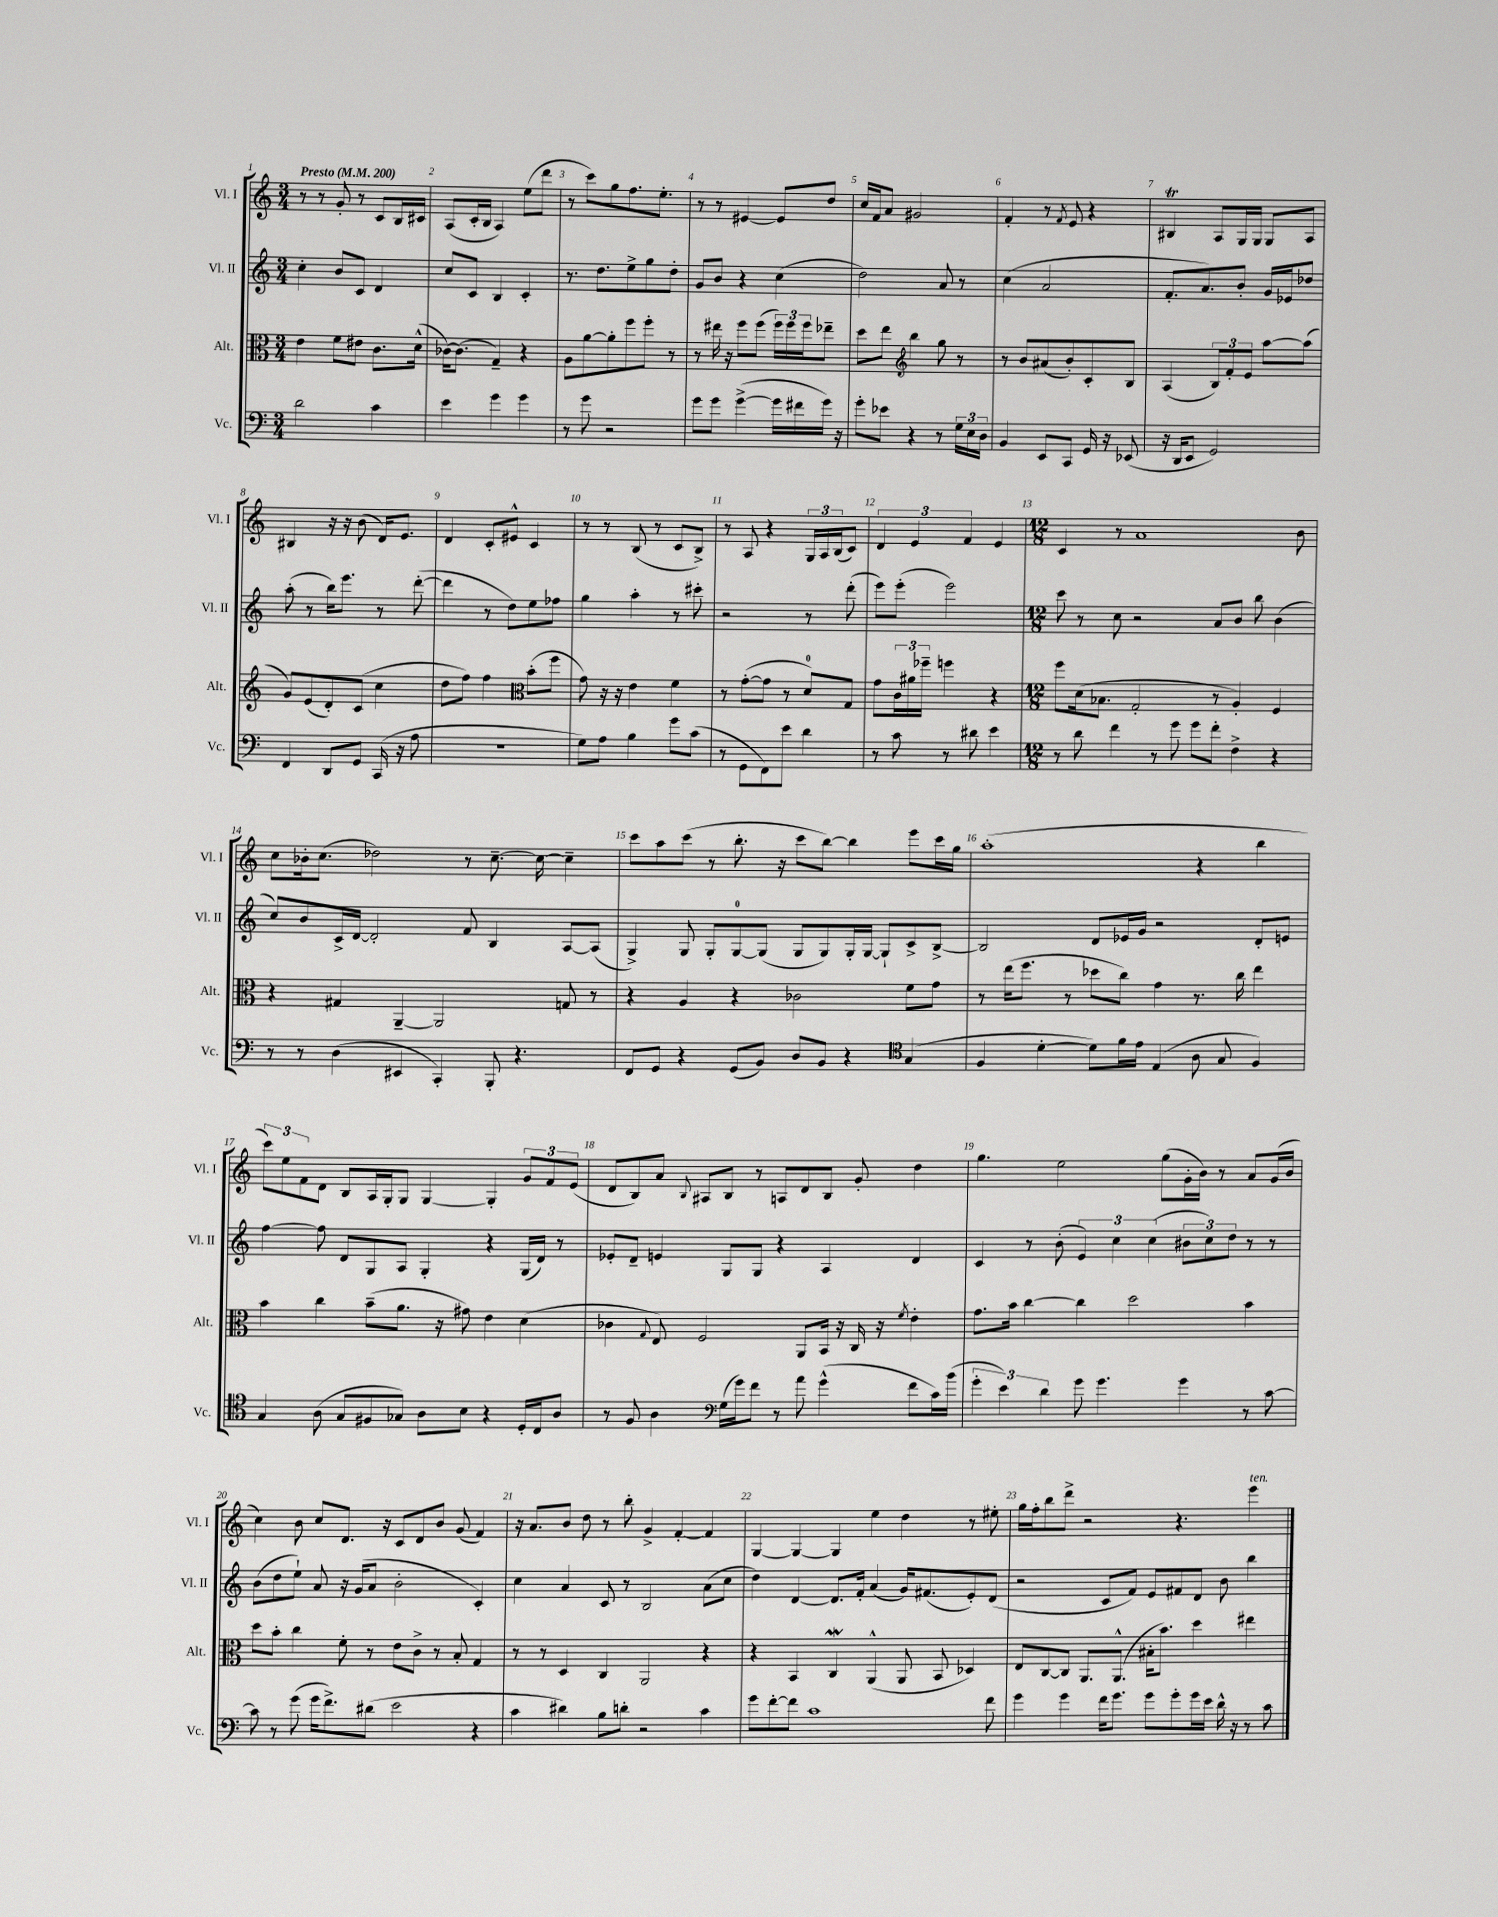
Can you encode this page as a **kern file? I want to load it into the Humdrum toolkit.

**kern	**kern	**kern	**kern
*part4	*part3	*part2	*part1
*staff4	*staff3	*staff2	*staff1
*I"Vc.	*I"Alt.	*I"Vl. II	*I"Vl. I
*I'Vc.	*I'Alt.	*I'Vl. II	*I'Vl. I
*clefF4	*clefC3	*clefG2	*clefG2
*k[]	*k[]	*k[]	*k[]
*M3/4	*M3/4	*M3/4	*M3/4
*MM200	*MM200	*MM200	*MM200
=1	=1	=1	=1
!	!	!	!LO:TX:a:B:t=Presto
2d\	4e\	4cc'\	8r
.	.	.	8r
.	8f\L	8b/L	8g'/
.	8e#X\J	8c/J	8r
4c\	8.c\L	4d/	8c/L
.	.	.	16B/L
.	(16d^^\Jk	.	16c#X/JJ
=2	=2	=2	=2
4e\	[16c-X\KL)	8cc/L	(8A/L
.	(8.c-\J]	.	.
.	.	8c/J	16c'/L
.	.	.	16B/JJ
4g\	4G~/)	4B/	4A/)
4g\	4r	4c'/	(8ee\L
.	.	.	8ddd\J
=3	=3	=3	=3
8r	8A\L	8.r	8r
8g\	[8a\	.	8ccc\L)
.	.	8.dd\L	.
2r	8a'\]	.	8gg\
.	8ff\	8ee^\	8.ff\
.	8ff'\J	8gg\	.
.	.	.	8.ee'\J
.	8r	8dd'\J	.
=4	=4	=4	=4
8g\L	8r	8g/L	8r
8g\J	16ee#X\	8b/J	8r
.	16r	.	.
([4g^\	8ff\L	4r	[4e#X/
.	(8ff\J	.	.
16g\LL]	24ff\LL)	(4cc\	8e#/L]
.	24ff\	.	.
16f#X\	.	.	.
.	24ff\J	.	.
16g\JJ)	8ee-X~\J	.	8dd/J
16r	.	.	.
=5	=5	=5	=5
8g'\L	8dd\L	2dd\)	16cc/LL
.	.	.	16f/J
8e-X\J	8ee\J	.	8a/J
*	*clefG2	*	*
4r	4bb\	.	2g#X/
8r	8gg\	8a/	.
24G\LL	8r	8r	.
24E\	.	.	.
24D\JJ	.	.	.
=6	=6	=6	=6
4BB/	8r	(4cc\	4f'/
.	8b/L	.	.
8EE/L	(8a#X/	2a/	8r
.	.	.	8qf/
8CC/J	8b'/)	.	8e/
16GG/	8c'/	.	4r
16r	.	.	.
(8EE-X/	8B/J	.	.
=7	=7	=7	=7
16r	(4A/	8.f'/L	4B#Xt/
16DD/KL	.	.	.
8EE/J	.	.	.
.	.	8.a/)	.
2GG/)	12B/L)	.	8A/L
.	12f'/	.	.
.	.	8b'/J	16G/L
.	12e/J	.	.
.	.	.	16G/JJ
.	[8aa\L	16g/LL	8G/L
.	.	16e-X/J	.
.	(8aa\J]	8dd-X/J	8A/J
!!LO:LB:g=z
=8	=8	=8	=8
4FF/	8g/L)	(8aa'\	4B#X/
.	(8e/	8r	.
8DD/L	8d'/)	16bb\KL)	16r
.	.	8.eee\J	16r
8GG/J	(8c/J	.	(8b\
(16CC/	4cc\	8r	16d/KL)
16r	.	.	8.e/J
8A\	.	([8ddd'\	.
=9	=9	=9	=9
2.r	8dd\L	4ddd\]	4d/
.	8ff\J)	.	.
.	4ff\	8r	8c'/L
.	.	8dd\L)	8e#X^^/J
.	(8b'\L	8ee\	4c/
.	8ff\J	8ff-X\J	.
=10	=10	=10	=10
*	*clefC3	*	*
8G\L)	8g\)	4gg\	8r
8A\J	16r	.	8r
.	16r	.	.
4B\	4e\	4aa'\	(8B/
.	.	.	8r
8g\L	4f\	8r	8c/L
(8c\J	.	8ccc#X'\	8B^/J)
=11	=11	=11	=11
8r	8r	2r	8r
8GG\L	([8g'\L	.	8A/
8FF\)	8g\J]	.	4r
8e\J	8r	.	.
4d\	8d/L)	8r	24G/LL
.	.	.	24A/
.	.	.	(24B/J
.	8G/J	(8ddd'\	8c/J)
=12	=12	=12	=12
8r	8g\L	8eee\L)	6d/
8c\	24c\L	(8eee'\J	.
.	24a#X\	.	6e/
.	24ff-X~\JJ	.	.
8r	4ffn\	2eee\)	.
.	.	.	6f/
8d#X\	.	.	.
4e\	4r	.	4e/
=13	=13	=13	=13
*M12/8	*M12/8	*M12/8	*M12/8
8r	8ff\L	8ccc\	4c/
8d\	(16d\k	8r	.
.	8.B-X\J	.	.
4f\	.	8cc\	8r
.	2G'/	2r	1a
8r	.	.	.
8g\	.	.	.
8g\L	.	.	.
8f'\J	8r	8a/L	.
4F^\	4A'/)	8b/J	.
.	.	8bb\	.
4r	4F/	(4b\	.
.	.	.	8b\
!!LO:LB:g=z
=14	=14	=14	=14
8r	4r	8cc/L)	8cc\L
8r	.	8b/	16b-X'\k
.	.	.	(8.cc\J
(4D\	4G#X/	16c^/L	.
.	.	[16d/JJ	.
.	.	2d'/]	2dd-X\)
4EE#X/	[4AA~/	.	.
4CC'/)	2AA/]	.	.
.	.	8f/	8r
8BBB'/	.	4B/	[8.cc~\
4.r	.	.	.
.	.	.	16cc\_
.	8Gn/	[8A/L	4cc~\]
.	8r	(8A/J]	.
=15	=15	=15	=15
8FF/L	4r	4G^/)	8ccc\L
8GG/J	.	.	8aa\
4r	4A/	8G/	(8ccc\J
.	.	8G'/L	8r
(8GG/L	4r	[8G/	8.bb'\
8BB/J)	.	(8G/J]	.
.	.	.	16r
8D/L	2c-X\	8G/L	8ccc\L
8BB/J	.	8G/)	[8bb\J)
4r	.	16G'/L	4bb\]
.	.	[16G/JJ	.
.	.	8G`/L]	.
*clefC4	*	*	*
(4G/	8f\L	8c^/	8eee\L
.	8g\J	[8B^/J	16ccc\L
.	.	.	16gg\JJ
=16	=16	=16	=16
4F/	8r	2B/]	(1aa'
.	(16ee\KL	.	.
.	8.ff\J	.	.
[4d'\	.	.	.
.	8r	.	.
8d\L])	8dd-X\L	8d/L	.
16f\L	8cc\J)	16e-X/L	.
16e\JJ	.	16g/JJ	.
(4E/	4g\	2r	.
8A\	8.r	.	4r
8G/	.	.	.
.	16cc\	.	.
4F/)	4ee\	8d'/L	4bb\
.	.	8en/J	.
!!LO:LB:g=z
=17	=17	=17	=17
4G/	4b\	[4ff\	12ccc\L)
.	.	.	12ee\
.	.	.	12f\
(8A\	4cc\	8ff\]	8d\J
8G/L	.	8d/L	8B/L
8F#X/	(8b~\L	8G/	16A/L
.	.	.	16G'/J
8G-X/J)	8.a\J	8A/J	8G/J
8A\L	.	4G'/	[4G/
.	16r	.	.
8B\J	8g#X\)	.	.
4r	4e\	4r	4G'/]
16D'/LL	(4d\	(16G/LL	12g/L
16C/J	.	16d/JJ)	.
.	.	.	12f/
8A/J	.	8r	.
.	.	.	(12e/J
=18	=18	=18	=18
8r	4c-X\	8e-X'/L	8d/L
8F/	.	8d~/J	8B/)
.	8qqG/	.	.
4A\	8E/)	4en/	8a/J
.	.	.	8qqB/
.	2F/	.	8A#X/L
(16G\LL	.	8G/L	8B/J
16g\J)	.	.	.
8f\J	.	8G/J	8r
8r	.	4r	8An/L
8a\	8AA/L	.	8d/
(4g^^\	16BB/Jk	4A/	8B/J
.	16r	.	.
.	16C/	.	8g'/
.	16r	.	.
.	8qf/	.	.
8f\L	4e'\	4d/	4dd\
16c\L)	.	.	.
(16b\JJ	.	.	.
=19	=19	=19	=19
*clefF4	*	*	*
6g'\	8.g\L	4c/	4.gg\
6e\)	.	.	.
.	16b\Jk	.	.
.	[4cc\	8r	.
6d\	.	.	.
.	.	(8b'\	2ee\
8g\	4cc\]	6e/)	.
4.g\	.	.	.
.	.	6cc\	.
.	2dd\	.	.
.	.	(6cc\	.
.	.	.	(8gg\L
4g\	.	12b#X\L	16g'\L
.	.	.	16b\JJ)
.	.	12cc\)	.
.	.	.	8r
.	.	12dd\J	.
8r	4b\	8r	8a/L
[8c\	.	8r	(16g/L
.	.	.	16b/JJ
!!LO:LB:g=z
=20	=20	=20	=20
8c\]	8dd\L	(8b\L	4cc\)
8r	8b'\J	8dd\	.
(8g\	4cc\	8ee`\J)	8b\
16g\KL	.	8a/	8cc/L
8.f^\)	.	.	.
.	8f'\	16r	8.d/J
.	.	(16g/KL	.
(8d#X\J	8r	8a/J	.
.	.	.	16r
2e\	8e\L	2b'\	8c/L
.	8c^\J	.	8d/
.	8r	.	8b/J
.	8B'/	.	(8g/
4r	4G/	4c'/)	4f/)
=21	=21	=21	=21
4c\	8r	4cc\	16r
.	.	.	8.a/L
.	8r	.	.
4d#X\)	4D/	4a/	8b/J
.	.	.	8dd\
8B\L	4C/	8c/	8r
8dn'\J	.	8r	8bb'\
2r	2AA/	2B/	4g^/
.	.	.	[4f'/
4c\	4r	(8a\L	4f/]
.	.	8cc\J	.
=22	=22	=22	=22
8g\L	4r	4dd\)	[4G/
[8f'\	.	.	.
8f\J]	4BB/	[4d/	4G/_
1c	.	.	.
.	4Cw/	8.d/L]	4G/]
.	.	16f'/Jk	.
.	(4AA^^/	(4a/	4ee\
.	8AA/	16g/KL)	4dd\
.	.	(8.f#X/	.
.	8BB/	.	.
.	4D-X/)	8e'/)	8r
8f\	.	(8d/J	8ee#X'\
=23	=23	=23	=23
4g\	8E/L	2r	16gg\LL
.	.	.	16ff'\J
.	[8C/	.	8bb\
4g\	8C/J]	.	8ddd^\J
.	8.AA/L	.	2r
16f\KL	.	8c/L	.
8.g\J	(8.AA^^/J	.	.
.	.	8f/J)	.
8g\L	16B#X'\KL	8e/L	.
.	8.b\J)	.	.
8g'\	.	8f#X/	4.r
16g\L	4dd\	8d/J	.
16e\JJ	.	.	.
16d^^\	.	8b\	.
16r	.	.	.
!	!	!	!LO:TX:a:i:t=ten.
8r	4ee#X\	4bb\	4eee\
8c\	.	.	.
==	==	==	==
*-	*-	*-	*-
